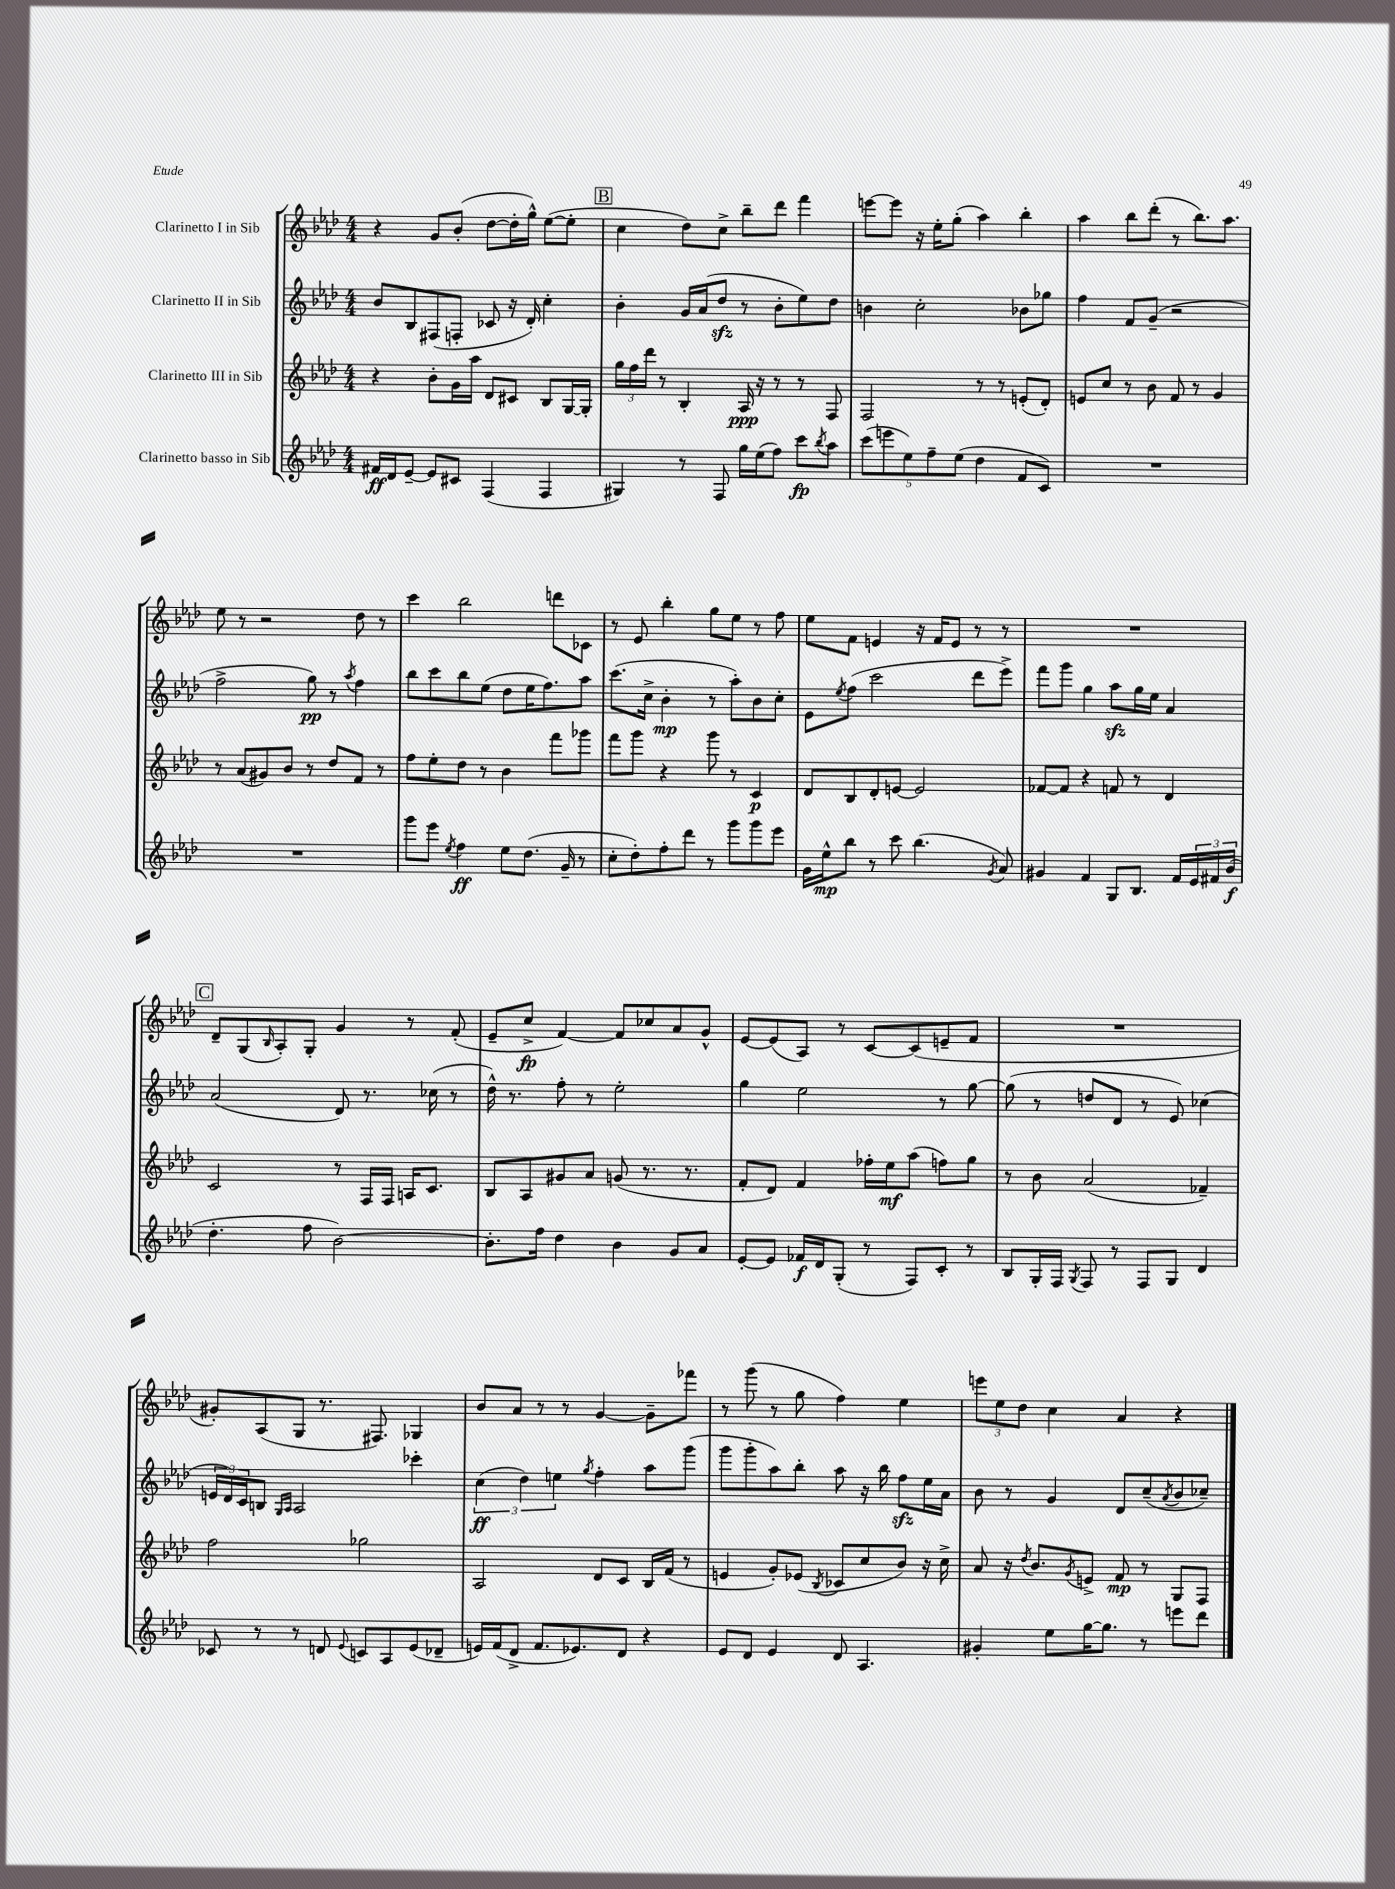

**kern	**kern	**kern	**kern
*staff4	*staff3	*staff2	*staff1
*clefG2	*clefG2	*clefG2	*clefG2
*k[b-e-a-d-]	*k[b-e-a-d-]	*k[b-e-a-d-]	*k[b-e-a-d-]
*M4/4	*M4/4	*M4/4	*M4/4
16f#	4r	8b-	4r
16d-	.	.	.
[8e-~	.	8B-	.
8e-]	8b-'	(8F#	8g
8c#	16g	8F'	(8b-'
.	16aa-	.	.
(4F	8d-	8c-	[8dd-
.	8c#	16r	16dd-']
.	.	16d-')	16gg^^)
4F	8B-	4cc'	([8ee-
.	[16G	.	8ee-']
.	16G']	.	.
=	=	=	=
4G#)	24gg	4b-'	4cc
.	24ff	.	.
.	24ddd-	.	.
.	8r	.	.
8r	4B-'	16g	8dd-)
.	.	(16a-	.
8F	.	8dd-	8cc^
16gg	16A-	8r	8bb-~
(16ee-	16r	.	.
8ff)	8r	8b-'	8ddd-
8ccc	8r	8ee-)	4fff
8qbb-	.	.	.
8aa-	8F	8dd-	.
=	=	=	=
(10ccc	2F	4b	[8eee
10eee	.	.	.
.	.	.	8eee]
10ee-)	.	.	.
.	.	2cc'	16r
10ff~	.	.	.
.	.	.	16ee-'
.	.	.	(8gg'
(10ee-	.	.	.
4dd-	8r	.	4aa-)
.	8r	.	.
8f	(8e'	8b-	4bb-'
8c)	8d-')	8gg-	.
=	=	=	=
1r	8e	4ff	4aa-
.	8cc	.	.
.	8r	8f	8bb-
.	8b-	(8g~	(8ddd-'
.	8f	2r	8r
.	8r	.	8.bb-)
.	4g	.	.
.	.	.	8.aa-
=	=	=	=
1r	8r	2ff^	8ee-
.	(8a-	.	8r
.	8g#)	.	2r
.	8b-	.	.
.	8r	8gg)	.
.	8dd-	8r	.
.	.	8qaa-	.
.	8f	4ff	8dd-
.	8r	.	8r
=	=	=	=
8ggg	8ff	8bb-	4ccc
8eee-	8ee-'	8ccc	.
8qee-	.	.	.
4ff	8dd-	8bb-	2bb-
.	8r	(8ee-	.
8ee-	4b-	8dd-	.
(8.dd-	.	16ee-	.
.	.	8.ff)	.
.	8fff	.	8ddd
16g~	.	.	.
8r	8ggg-	8aa-	8c-
=	=	=	=
8cc'	8fff	(8.ccc	8r
8dd-')	8ggg	.	8e-
.	.	16cc^	.
8ff'	4r	4b-'	4bb-'
8ddd-	.	.	.
8r	8ggg	8r	8gg
8ggg	8r	8aa-')	8ee-
8ggg	4c	8b-	8r
8eee-	.	8cc'	8ff
=	=	=	=
16g	8d-	8e-	8ee-
16ee-^^	.	.	.
.	.	8qee-	.
8bb-	8B-	(8ff	8f
8r	8d-'	2ccc	4e
8ccc	[8e	.	.
(4.bb-	2e]	.	16r
.	.	.	16f
.	.	.	8e
.	.	8ddd-	8r
8qg	.	.	.
8a-)	.	8eee-^)	8r
=	=	=	=
4g#	[8f-	8fff	1r
.	8f-]	8ggg	.
4f	4r	4gg	.
8G	8f	8aa-	.
8.B-	8r	16gg	.
.	.	16ee-	.
.	4d-	4a-	.
16f	.	.	.
24e-	.	.	.
24f#	.	.	.
(24b-	.	.	.
=	=	=	=
4.dd-'	2c	(2a-	8d-~
.	.	.	(8G
.	.	.	16qqB-
.	.	.	8A-')
8ff	.	.	8G'
[2b-)	8r	8d-)	4g
.	16F	8.r	.
.	16F	.	.
.	16A	.	8r
.	8.c	(16cc-	.
.	.	8r	(8f'
=	=	=	=
8.b-']	8B-	16dd-^^)	8e-~
.	.	8.r	.
.	8A-	.	8cc^
16ff	.	.	.
4dd-	8g#	8ff'	[4f)
.	8a-	8r	.
4b-	(8g	2ee-'	8f]
.	8.r	.	8cc-
8g	.	.	8a-
.	8.r	.	.
8a-	.	.	8g^^
=	=	=	=
[8e-'	8f'	4gg	[8e-
8e-]	8d-)	.	(8e-]
16f-	4f	2ee-	8A-)
16d-	.	.	.
(8G'	.	.	8r
8r	16ff-'	.	[8c
.	16ee-	.	.
8F)	(8aa-	.	(8c]
8c'	8ff)	8r	8e~
8r	8gg	[8gg	8f
=	=	=	=
8B-	8r	(8gg]	1r
16G'	8b-	8r	.
16F	.	.	.
8qG	.	.	.
8F	(2a-	8dd	.
8r	.	8d-	.
8F	.	8r	.
8G	.	8e-)	.
4d-	4f-~)	(4cc-	.
=	=	=	=
8c-	2ff	24e	8g#')
.	.	24d-)	.
.	.	24c	.
8r	.	8B	(8A-
.	.	16qqG	.
.	.	16qqA-	.
8r	.	2A-	8G
8d	.	.	8.r
8qqe-	.	.	.
8c	2gg-	.	.
.	.	.	8.F#)
8A-	.	.	.
(8e-	.	4ccc-'	4G-
8d-~	.	.	.
=	=	=	=
16e)	2A-	(6cc	8b-
(16f	.	.	.
8d-^	.	.	8a-
.	.	6dd-)	.
8.f	.	.	8r
.	.	6ee	.
.	.	.	8r
8.e-)	.	.	.
.	.	8qgg	.
.	8d-	4ff'	[4g
8d-	8c	.	.
4r	16B-	8aa-	8g~]
.	(16f	.	.
.	8r	(8ggg	8fff-
=	=	=	=
8e-	4e	8ggg	8r
8d-	.	8ggg'	(8ggg
4e-	8g')	8aa-)	8r
.	(8e-	8bb-'	8gg
.	8qB-	.	.
8d-	8c-	8aa-	4ff)
4.A-	8cc	16r	.
.	.	16bb-	.
.	8b-)	8ff	4ee-
.	16r	16ee-	.
.	16cc^	16a-	.
=	=	=	=
4g#'	8a-	8b-	12eee
.	.	.	12ee-
.	16r	8r	.
.	.	.	12dd-
.	8qdd-	.	.
.	8.b-	.	.
8ee-	.	4g	4cc
.	8qg	.	.
[16gg	8e^	.	.
8.gg]	.	.	.
.	8f	8d-	4a-
8r	8r	(8cc~	.
.	.	8qa-	.
8eee	8G	8b-	4r
8ddd-	8F	8cc-~)	.
==	==	==	==
*-	*-	*-	*-
